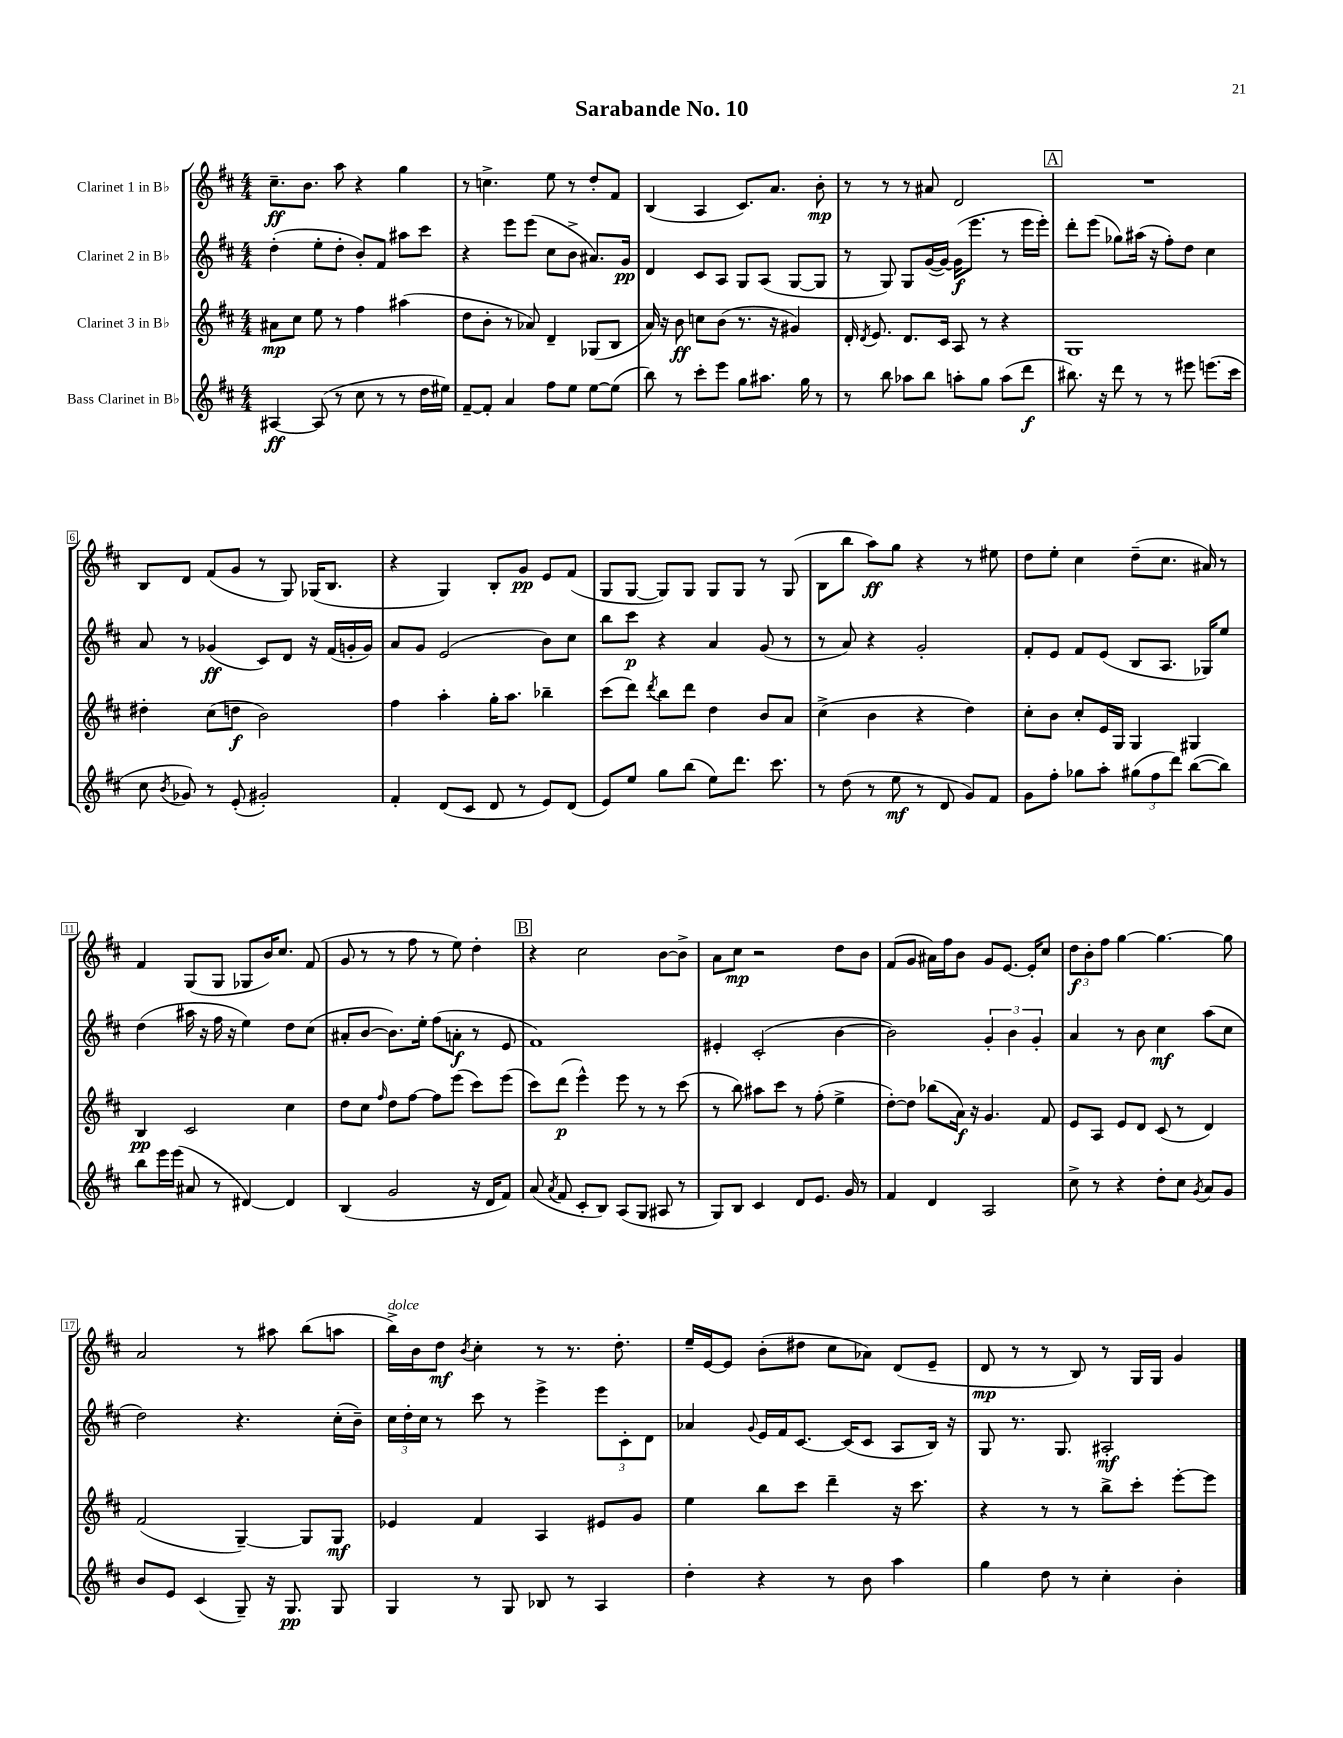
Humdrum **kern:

**kern	**dynam	**kern	**dynam	**kern	**dynam	**kern	**dynam
*part4	*part4	*part3	*part3	*part2	*part2	*part1	*part1
*staff4	*staff4	*staff3	*staff3	*staff2	*staff2	*staff1	*staff1
*I"Bass Clarinet in B♭	*	*I"Clarinet 3 in B♭	*	*I"Clarinet 2 in B♭	*	*I"Clarinet 1 in B♭	*
*clefG2	*	*clefG2	*	*clefG2	*	*clefG2	*
*k[f#c#]	*	*k[f#c#]	*	*k[f#c#]	*	*k[f#c#]	*
*M4/4	*	*M4/4	*	*M4/4	*	*M4/4	*
=1	=1	=1	=1	=1	=1	=1	=1
[4A#X/	ff	8a#X\L	mp	(4dd'\	.	8.cc#~\L	ff
.	.	8cc#\J	.	.	.	.	.
.	.	.	.	.	.	8.b\J	.
(8A#/]	.	8ee\	.	8ee'\L	.	.	.
8r	.	8r	.	8dd'\J	.	8aa\	.
8cc#\	.	4ff#\	.	8b'/L)	.	4r	.
8r	.	.	.	8f#/J	.	.	.
8r	.	(4aa#X\	.	8aa#X\L	.	4gg\	.
16dd\LL	.	.	.	8ccc#\J	.	.	.
16ee#X\JJ)	.	.	.	.	.	.	.
=2	=2	=2	=2	=2	=2	=2	=2
[8f#~/L	.	8dd\L	.	4r	.	8r	.
8f#'/J]	.	8b'\J	.	.	.	4.ccn^\	.
4a/	.	8r	.	8eee\L	.	.	.
.	.	8a-X/)	.	(8eee\J	.	.	.
8ff#\L	.	4d~/	.	8cc#\L	.	8ee\	.
8ee\J	.	.	.	8b^\J	.	8r	.
[8ee\L	.	(8G-X/L	.	8.a#X/L)	.	8dd'/L	.
(8ee\J]	.	8B/J	.	.	.	8f#/J	.
.	.	.	.	16g/Jk	pp	.	.
=3	=3	=3	=3	=3	=3	=3	=3
8bb\)	.	16a/)	.	4d/	.	(4B/	.
.	.	16r	.	.	.	.	.
8r	.	8b\	ff	.	.	.	.
8ccc#'\L	.	8ccn\L	.	8c#/L	.	4A/	.
8eee\J	.	(8b\J	.	8A/J	.	.	.
8gg\L	.	8.r	.	8G/L	.	8.c#/L)	.
8.aa#X\J	.	.	.	(8A/J	.	.	.
.	.	16r	.	.	.	8.a/J	.
.	.	4g#X/)	.	[8G/L	.	.	.
16gg\	.	.	.	.	.	.	.
8r	.	.	.	8G/J]	.	8b'\	mp
=4	=4	=4	=4	=4	=4	=4	=4
8r	.	16d'/	.	8r	.	8r	.
.	.	8qd/	.	.	.	.	.
.	.	8.e/	.	.	.	.	.
8bb\	.	.	.	8G/)	.	8r	.
8aa-X\L	.	8.d/L	.	8G/L	.	8r	.
8bb\J	.	.	.	([16g/L	.	8a#X/	.
.	.	16c#/Jk	.	16g/JJ_)	.	.	.
8aan'\L	.	8A/	.	(16g\KL]	f	2d/	.
.	.	.	.	8.eee\J	.	.	.
8gg\J	.	8r	.	.	.	.	.
(8aa\L	.	4r	.	8r	.	.	.
8ddd\J	f	.	.	16eee\LL	.	.	.
.	.	.	.	16eee'\JJ)	.	.	.
!!LO:REH:place=s1:t=A
=5	=5	=5	=5	=5	=5	=5	=5
8.bb#X\)	.	1G	.	8ddd'\L	.	1r	.
.	.	.	.	(8eee\J	.	.	.
16r	.	.	.	.	.	.	.
8ddd\	.	.	.	8gg-X\L)	.	.	.
8r	.	.	.	(16aa#X\Jk	.	.	.
.	.	.	.	16r	.	.	.
8r	.	.	.	8ff#'\L)	.	.	.
8eee#X\	.	.	.	8dd\J	.	.	.
(8.eeen\L	.	.	.	4cc#\	.	.	.
16ccc#\Jk	.	.	.	.	.	.	.
!!LO:LB:g=z
=6	=6	=6	=6	=6	=6	=6	=6
8cc#\	.	4dd#X'\	.	8a/	.	8B/L	.
8qb/	.	.	.	.	.	.	.
8g-X/)	.	.	.	8r	.	8d/J	.
8r	.	(8cc#\L	.	(4g-X/	ff	(8f#/L	.
(8e'/	.	8ddn\J	f	.	.	8g/J	.
2g#X'/)	.	2b\)	.	8c#/L)	.	8r	.
.	.	.	.	8d/J	.	8G/)	.
.	.	.	.	16r	.	(16G-X/KL	.
.	.	.	.	(16f#/LL	.	8.B/J	.
.	.	.	.	16gn'/	.	.	.
.	.	.	.	16g/JJ)	.	.	.
=7	=7	=7	=7	=7	=7	=7	=7
4f#'/	.	4ff#\	.	8a/L	.	4r	.
.	.	.	.	8g/J	.	.	.
(8d/L	.	4aa'\	.	(2e/	.	4G/)	.
8c#/J	.	.	.	.	.	.	.
8d/	.	16gg'\KL	.	.	.	8B'/L	.
.	.	8.aa\J	.	.	.	.	.
8r	.	.	.	.	.	8g/J	pp
8e/L)	.	4bb-X~\	.	8b\L)	.	8e/L	.
(8d/J	.	.	.	8cc#\J	.	(8f#/J	.
=8	=8	=8	=8	=8	=8	=8	=8
8e/L)	.	(8ccc#\L	.	8bb\L	.	8G/L	.
8ee/J	.	8ddd\J)	.	8ccc#\J	p	[8G/J	.
.	.	8qddd/	.	.	.	.	.
8gg\L	.	8bb\L	.	4r	.	8G/L])	.
(8bb\J	.	8ddd\J	.	.	.	8G/J	.
8ee\L)	.	4dd\	.	4a/	.	8G/L	.
8.ddd\J	.	.	.	.	.	8G/J	.
.	.	8b/L	.	(8g/	.	8r	.
8.ccc#\	.	.	.	.	.	.	.
.	.	8a/J	.	8r	.	(8G/	.
=9	=9	=9	=9	=9	=9	=9	=9
8r	.	(4cc#^\	.	8r	.	8B\L	.
(8dd\	.	.	.	8a/)	.	8bb\J	.
8r	.	4b\	.	4r	.	8aa\L)	ff
8ee\	mf	.	.	.	.	8gg\J	.
8r	.	4r	.	2g'/	.	4r	.
8d/	.	.	.	.	.	.	.
8g/L)	.	4dd\)	.	.	.	8r	.
8f#/J	.	.	.	.	.	8ee#X\	.
=10	=10	=10	=10	=10	=10	=10	=10
8g\L	.	8cc#'\L	.	8f#'/L	.	8dd\L	.
8ff#'\J	.	8b\J	.	8e/J	.	8ee'\J	.
8gg-X\L	.	8cc#'/L	.	8f#/L	.	4cc#\	.
8aa'\J	.	16e/L	.	(8e/J	.	.	.
.	.	16G/JJ	.	.	.	.	.
(12gg#X\L	.	4G/	.	8B/L	.	(8dd~\L	.
12ff#\	.	.	.	.	.	.	.
.	.	.	.	8.A/J	.	8.cc#\J	.
12ddd\J)	.	.	.	.	.	.	.
([8bb\L	.	4G#X/	.	.	.	.	.
.	.	.	.	16G-X/KL)	.	16a#X/)	.
8bb\J])	.	.	.	8ee/J	.	8r	.
!!LO:LB:g=z
=11	=11	=11	=11	=11	=11	=11	=11
8bb\L	.	4B/	pp	(4dd\	.	4f#/	.
16eee\L	.	.	.	.	.	.	.
(16eee\JJ	.	.	.	.	.	.	.
8a#X/	.	2c#/	.	16aa#X\	.	(8G/L	.
.	.	.	.	16r	.	.	.
8r	.	.	.	16ff#\	.	8G/J	.
.	.	.	.	16r	.	.	.
[4d#X/)	.	.	.	4ee\)	.	8G-X/L	.
.	.	.	.	.	.	16b/K)	.
.	.	.	.	.	.	8.cc#/J	.
4d#/]	.	4cc#\	.	8dd\L	.	.	.
.	.	.	.	(8cc#\J	.	(8f#/	.
=12	=12	=12	=12	=12	=12	=12	=12
(4B/	.	8dd\L	.	8a#X'/L	.	8g/	.
.	.	8cc#\J	.	[8b/J	.	8r	.
.	.	16qqff#/	.	.	.	.	.
2g/	.	8dd\L	.	8.b\L])	.	8r	.
.	.	[8ff#\J	.	.	.	8ff#\	.
.	.	.	.	16ee'\Jk	.	.	.
.	.	8ff#\L]	.	(8ff#\L	.	8r	.
.	.	(8eee\J	.	8an'\J	f	8ee\)	.
16r	.	8ccc#\L)	.	8r	.	4dd'\	.
16d/KL	.	.	.	.	.	.	.
8f#/J)	.	(8eee\J	.	8e/	.	.	.
!!LO:REH:place=s1:t=B
=13	=13	=13	=13	=13	=13	=13	=13
(8a/	.	8ccc#\L)	.	1f#)	.	4r	.
8qa/	.	.	.	.	.	.	.
8f#/	.	(8ddd\J	p	.	.	.	.
8c#'/L	.	4eee^^\)	.	.	.	2cc#\	.
8B/J)	.	.	.	.	.	.	.
(8A/L	.	8eee\	.	.	.	.	.
8G/J	.	8r	.	.	.	.	.
8A#X/	.	8r	.	.	.	[8b\L	.
8r	.	(8ccc#\	.	.	.	8b^\J]	.
=14	=14	=14	=14	=14	=14	=14	=14
8G/L)	.	8r	.	4e#X'/	.	8a\L	.
8B/J	.	8bb\)	.	.	.	8cc#\J	mp
4c#/	.	8aa#X\L	.	(2c#'/	.	2r	.
.	.	8ccc#\J	.	.	.	.	.
8d/L	.	8r	.	.	.	.	.
8.e/J	.	(8ff#'\	.	.	.	.	.
.	.	4ee^\	.	[4b\	.	8dd\L	.
16g/	.	.	.	.	.	.	.
8r	.	.	.	.	.	8b\J	.
=15	=15	=15	=15	=15	=15	=15	=15
4f#/	.	[8dd'\L)	.	2b\])	.	(8f#/L	.
.	.	8dd\J]	.	.	.	8g/J	.
4d/	.	(8bb-X\L	.	.	.	16a#X\LL)	.
.	.	.	.	.	.	16ff#\J	.
.	.	16a\Jk)	f	.	.	8b\J	.
.	.	16r	.	.	.	.	.
2A/	.	4.g/	.	6g'/	.	8g/L	.
.	.	.	.	.	.	[8.e/J	.
.	.	.	.	6b\	.	.	.
.	.	.	.	.	.	16e'/KL]	.
.	.	.	.	6g'/	.	.	.
.	.	8f#/	.	.	.	8cc#/J	.
=16	=16	=16	=16	=16	=16	=16	=16
8cc#^\	.	8e/L	.	4a/	.	12dd\L	f
.	.	.	.	.	.	12b'\	.
8r	.	8A/J	.	.	.	.	.
.	.	.	.	.	.	12ff#\J	.
4r	.	8e/L	.	8r	.	[4gg\	.
.	.	8d/J	.	8b\	.	.	.
8dd'\L	.	(8c#/	.	4cc#\	mf	4.gg\_	.
8cc#\J	.	8r	.	.	.	.	.
8qg/	.	.	.	.	.	.	.
8a/L	.	4d/)	.	(8aa\L	.	.	.
8g/J	.	.	.	8cc#\J	.	8gg\]	.
!!LO:LB:g=z
=17	=17	=17	=17	=17	=17	=17	=17
8b/L	.	(2f#/	.	2dd\)	.	2a/	.
8e/J	.	.	.	.	.	.	.
(4c#/	.	.	.	.	.	.	.
8G~/)	.	[4G~/)	.	4.r	.	8r	.
16r	.	.	.	.	.	8aa#X\	.
8.G/	pp	.	.	.	.	.	.
.	.	8G/L]	.	.	.	(8bb\L	.
8G/	.	8G/J	mf	(16cc#'\LL	.	8aan\J	.
.	.	.	.	16b~\JJ)	.	.	.
=18	=18	=18	=18	=18	=18	=18	=18
!	!	!	!	!	!	!LO:TX:a:i:t=dolce	!
4G/	.	4e-X/	.	24cc#\LL	.	16bb^\LL)	.
.	.	.	.	24dd'\	.	.	.
.	.	.	.	.	.	16b\J	.
.	.	.	.	24cc#\JJ	.	.	.
.	.	.	.	8r	.	8dd\J	mf
.	.	.	.	.	.	8qb/	.
8r	.	4f#/	.	8ccc#\	.	4cc#'\	.
8G/	.	.	.	8r	.	.	.
8B-X/	.	4A/	.	4eee^\	.	8r	.
8r	.	.	.	.	.	8.r	.
4A/	.	8e#X/L	.	12eee\L	.	.	.
.	.	.	.	.	.	8.dd'\	.
.	.	.	.	12c#'\	.	.	.
.	.	8g/J	.	.	.	.	.
.	.	.	.	12d\J	.	.	.
=19	=19	=19	=19	=19	=19	=19	=19
4dd'\	.	4ee\	.	4a-X/	.	16ee~/LL	.
.	.	.	.	.	.	[16e/J	.
.	.	.	.	.	.	8e/J]	.
.	.	.	.	8qqg/	.	.	.
4r	.	8bb\L	.	16e/LL	.	(8b'\L	.
.	.	.	.	16f#/J	.	.	.
.	.	8ccc#\J	.	[8.c#/J	.	8dd#X\J	.
8r	.	4ddd~\	.	.	.	8cc#\L	.
.	.	.	.	(16c#/KL]	.	.	.
8b\	.	.	.	8c#/J	.	8a-X\J)	.
4aa\	.	16r	.	8A/L	.	(8d/L	.
.	.	8.ccc#\	.	.	.	.	.
.	.	.	.	16B/Jk)	.	8e~/J	.
.	.	.	.	16r	.	.	.
=20	=20	=20	=20	=20	=20	=20	=20
4gg\	.	4r	.	8G/	.	8d/	mp
.	.	.	.	8.r	.	8r	.
8dd\	.	8r	.	.	.	8r	.
.	.	.	.	8.G/	.	.	.
8r	.	8r	.	.	.	8B/)	.
4cc#'\	.	8bb^\L	.	2A#X'/	mf	8r	.
.	.	8ccc#'\J	.	.	.	16G/LL	.
.	.	.	.	.	.	16G/JJ	.
4b'\	.	[8eee'\L	.	.	.	4g/	.
.	.	8eee\J]	.	.	.	.	.
==	==	==	==	==	==	==	==
*-	*-	*-	*-	*-	*-	*-	*-
